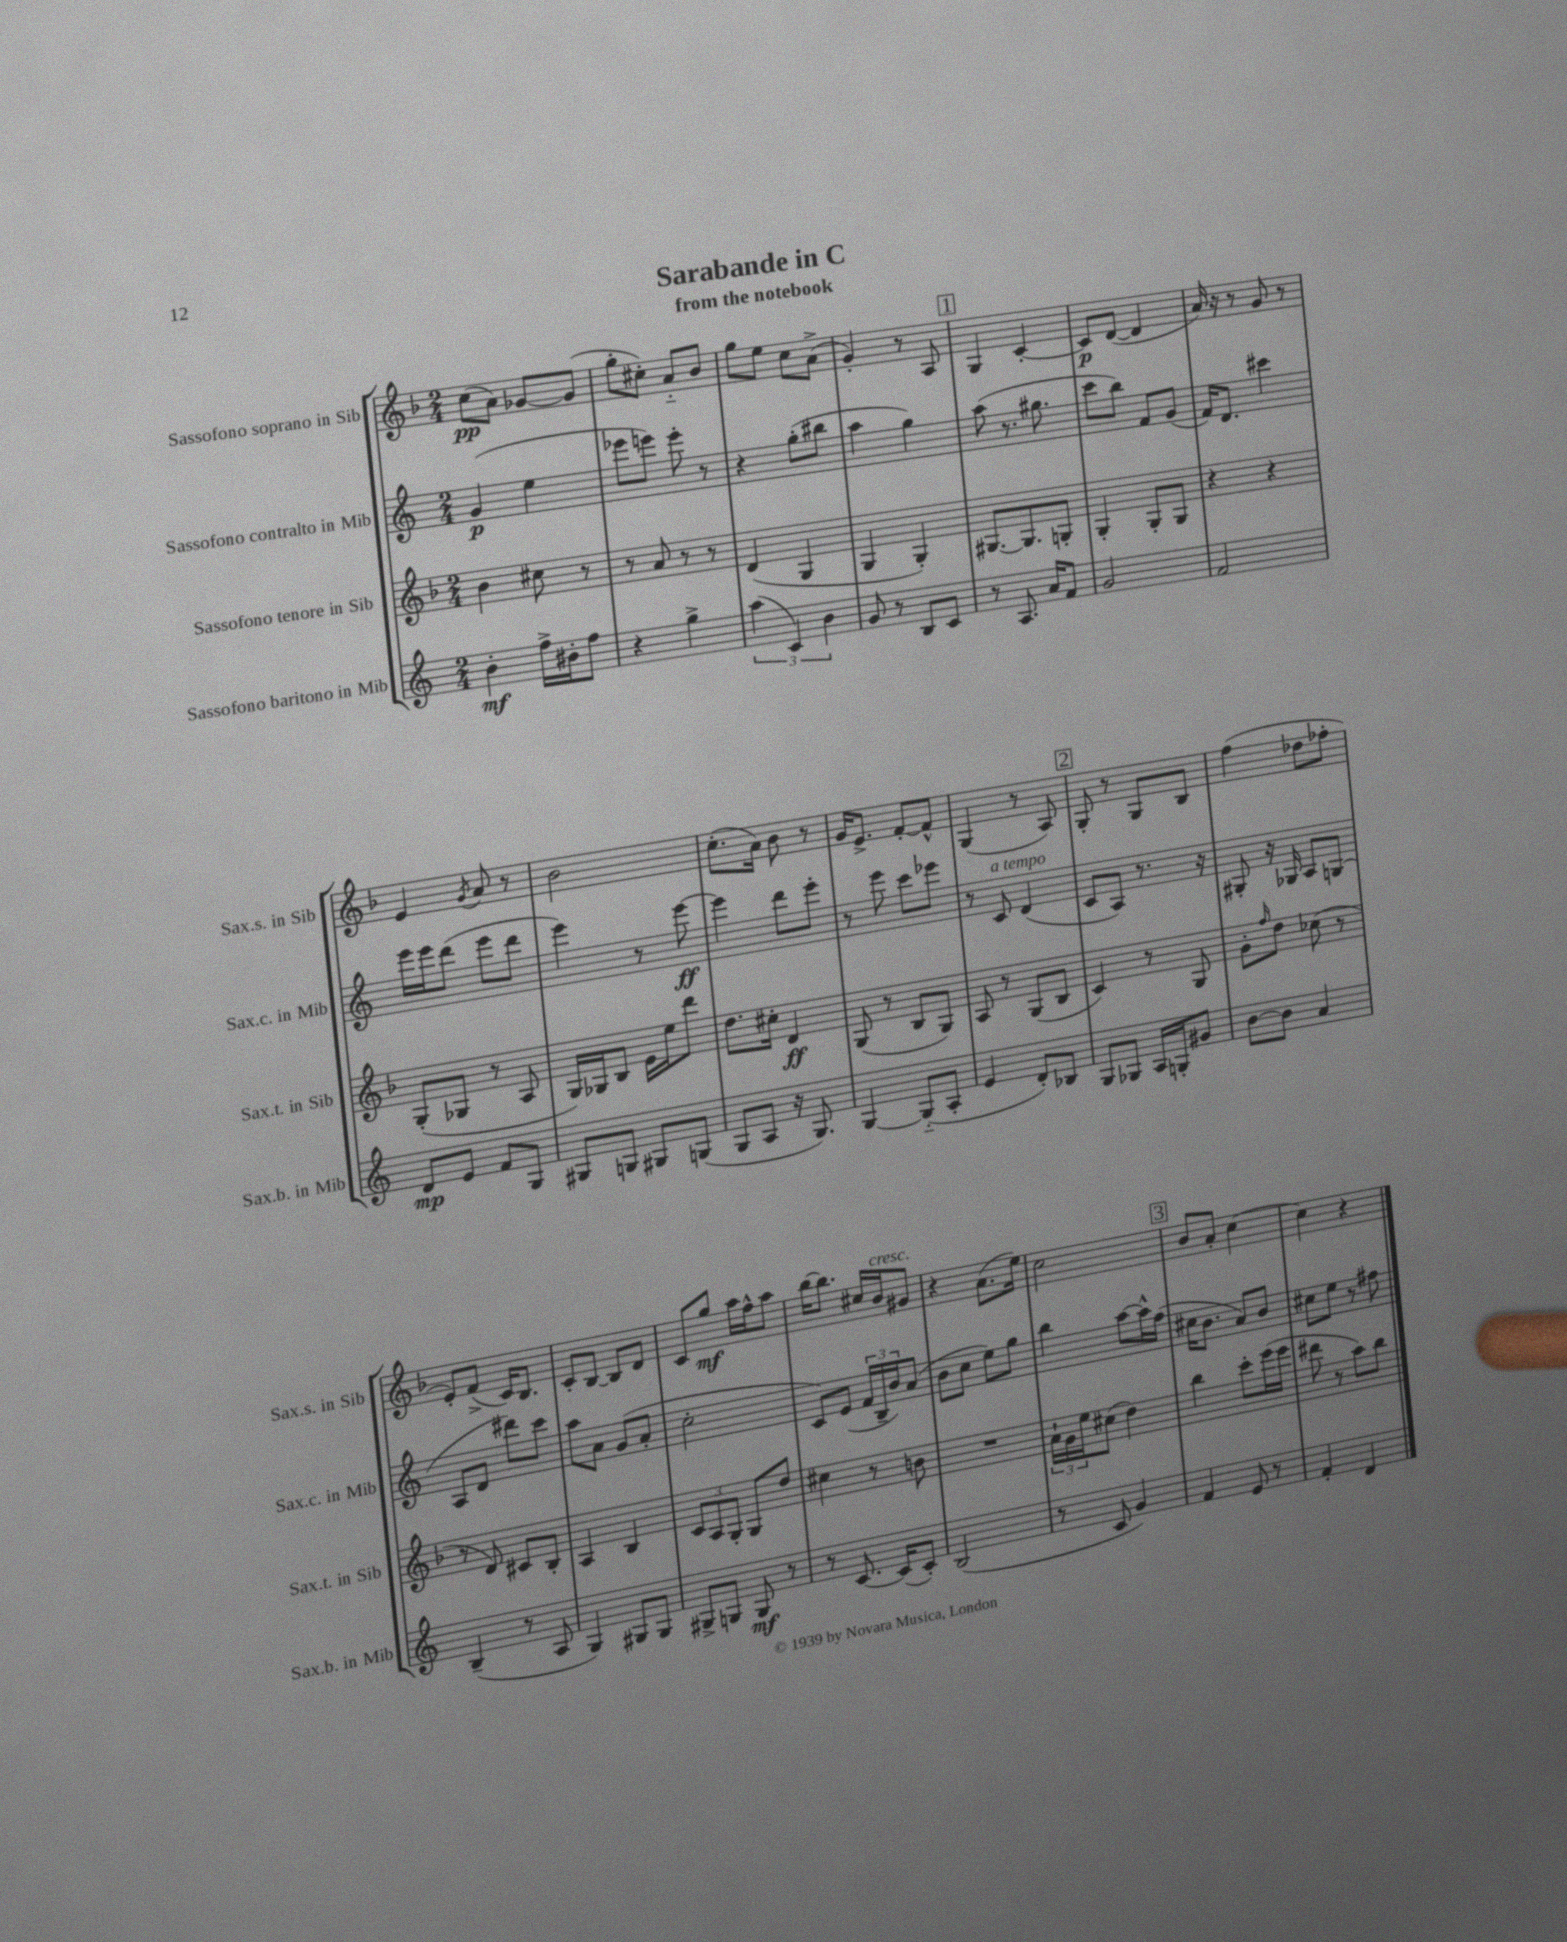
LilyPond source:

\header { title = "Sarabande in C" subtitle = "from the notebook" }
<<
\new StaffGroup <<
\new Staff = "s0" \with { instrumentName = "Sassofono soprano in Sib" shortInstrumentName = "Sax.s. in Sib" } {
    \clef treble \key f \major \numericTimeSignature \time 2/4
    c''8\pp( a'8) ges'8~ ges'8( |
    g''8-. cis''8-.) a'8-_ bes'8 |
    g''8 e''8 c''8 a'8->( |
    g'4-.) r8 a8 |
    \mark \markup { \box "1" } g4 c'4~-. |
    c'8\p d'8~( d'4 |
    a'16) r16 r8 g'8 r8 |
    e'4 \acciaccatura { g'8 } a'8 r8 |
    bes'2 |
    c''8.-.( a'16) bes'8 r8 |
    g'16 e'8.-> f'8~-. f'8-^ |
    g4( r8 a8) |
    \mark \markup { \box "2" } g8-. r8 g8 bes8 |
    f''4( des''8 fes''8-. |
    e'8-.) f'8->( c'16) bes8. |
    c'8-. bes8~ bes8 d'8 |
    c'8 g''8\mf a''16 f''16-^ a''8 |
    bes''16~ bes''8. cis''16 bes'16^\markup { \italic "cresc." } gis'8 |
    r4 a'8.( e''16) |
    c''2 |
    \mark \markup { \box "3" } bes'8 a'8-. c''4~ |
    c''4 r4 \bar "|." |
}
\new Staff = "s1" \with { instrumentName = "Sassofono contralto in Mib" shortInstrumentName = "Sax.c. in Mib" } {
    \clef treble \key c \major \numericTimeSignature \time 2/4
    g'4\p( e''4 |
    ees'''8 e'''8) e'''8-. r8 |
    r4 g''8-.( bis''8 |
    a''4 g''4) |
    \mark \markup { \box "1" } a''8( r8. gis''8. |
    c'''8 b''8) f'8 g'8( |
    f'16) d'8. cis'''4 |
    e'''16 e'''16 d'''8( e'''8 d'''8 |
    e'''4) r8 e'''8~\ff |
    e'''4 d'''8 e'''8-. |
    r8 e'''8 c'''8 ees'''8 |
    r8 c'8^\markup { \italic "a tempo" } d'4( |
    \mark \markup { \box "2" } c'8 a8) r8. r16 |
    gis8-. r16 ges16 a8 g8( |
    a8 d'8 dis'''8) c'''8 |
    a''8 a'8 g'8( a'8-. |
    c''2-. |
    c'8) e'8( \tuplet 3/2 { f'16 b16-- b'16) } a'8( |
    b'8 c''8 e''8) g''8 |
    b''4 a''8~ a''16-^ f''16( |
    \mark \markup { \box "3" } cis''16 b'8. a'8) b'8 |
    cis''8 e''8 r8 fis''8 \bar "|." |
}
\new Staff = "s2" \with { instrumentName = "Sassofono tenore in Sib" shortInstrumentName = "Sax.t. in Sib" } {
    \clef treble \key f \major \numericTimeSignature \time 2/4
    bes'4 cis''8 r8 |
    r8 a'8 r8 r8 |
    d'4( g4 |
    g4 g4-.) |
    \mark \markup { \box "1" } gis8.~ gis8. g8-. |
    g4-. g8-. g8 |
    r4 r4 |
    g8-.( ges8 r8 a8 |
    g16) ges16 bes8 e'16 e''16 d'''8 |
    d''8. cis''16-. d'4\ff |
    g8( r8 bes8 g8) |
    a8 r8 g8( bes8 |
    \mark \markup { \box "2" } c'4) r8 g8 |
    g'8-. \grace { f''16 } d''8 ces''8( r8 |
    r8 d'8) cis'8 bes8-. |
    a4 bes4 |
    \tuplet 3/2 { c'8 a8 g8-. } g8 d''8 |
    cis''4 r8 b'8 |
    R2 |
    \tuplet 3/2 { a'16-! g'16 e''16 } cis''8( d''4) |
    \mark \markup { \box "3" } bes''4 c'''8-. e'''16( e'''16 |
    dis'''8 r8 a''8) bes''8 \bar "|." |
}
\new Staff = "s3" \with { instrumentName = "Sassofono baritono in Mib" shortInstrumentName = "Sax.b. in Mib" } {
    \clef treble \key c \major \numericTimeSignature \time 2/4
    b'4-.\mf f''16-> bis'16-. f''8 |
    r4 g''4-> |
    \tuplet 3/2 { a''4( c'4) b'4 } |
    g'8 r8 b8 c'8 |
    \mark \markup { \box "1" } r8 a8. a'16 f'8 |
    g'2 |
    f'2 |
    d'8\mp e'8 f'8 g8 |
    gis8 g8 gis8 g8( |
    g8 a8 r16 g8.) |
    g4~ g8-_( a8-. |
    e'4 d'8-.) bes8 |
    \mark \markup { \box "2" } g8 ges8 a16 g16-. gis'8 |
    b'8~ b'8 a'4 |
    b4--( r8 a8 |
    g4) gis8 gis8 |
    gis8-> g8 g8\mf r8 |
    r8 c'8.~ c'16( c'8-.) |
    b2( |
    r8 c'8 g'4) |
    \mark \markup { \box "3" } f'4 e'8 r8 |
    f'4-. d'4 \bar "|." |
}
>>
>>
\layout { \context { \Score \remove "Bar_number_engraver" } }
